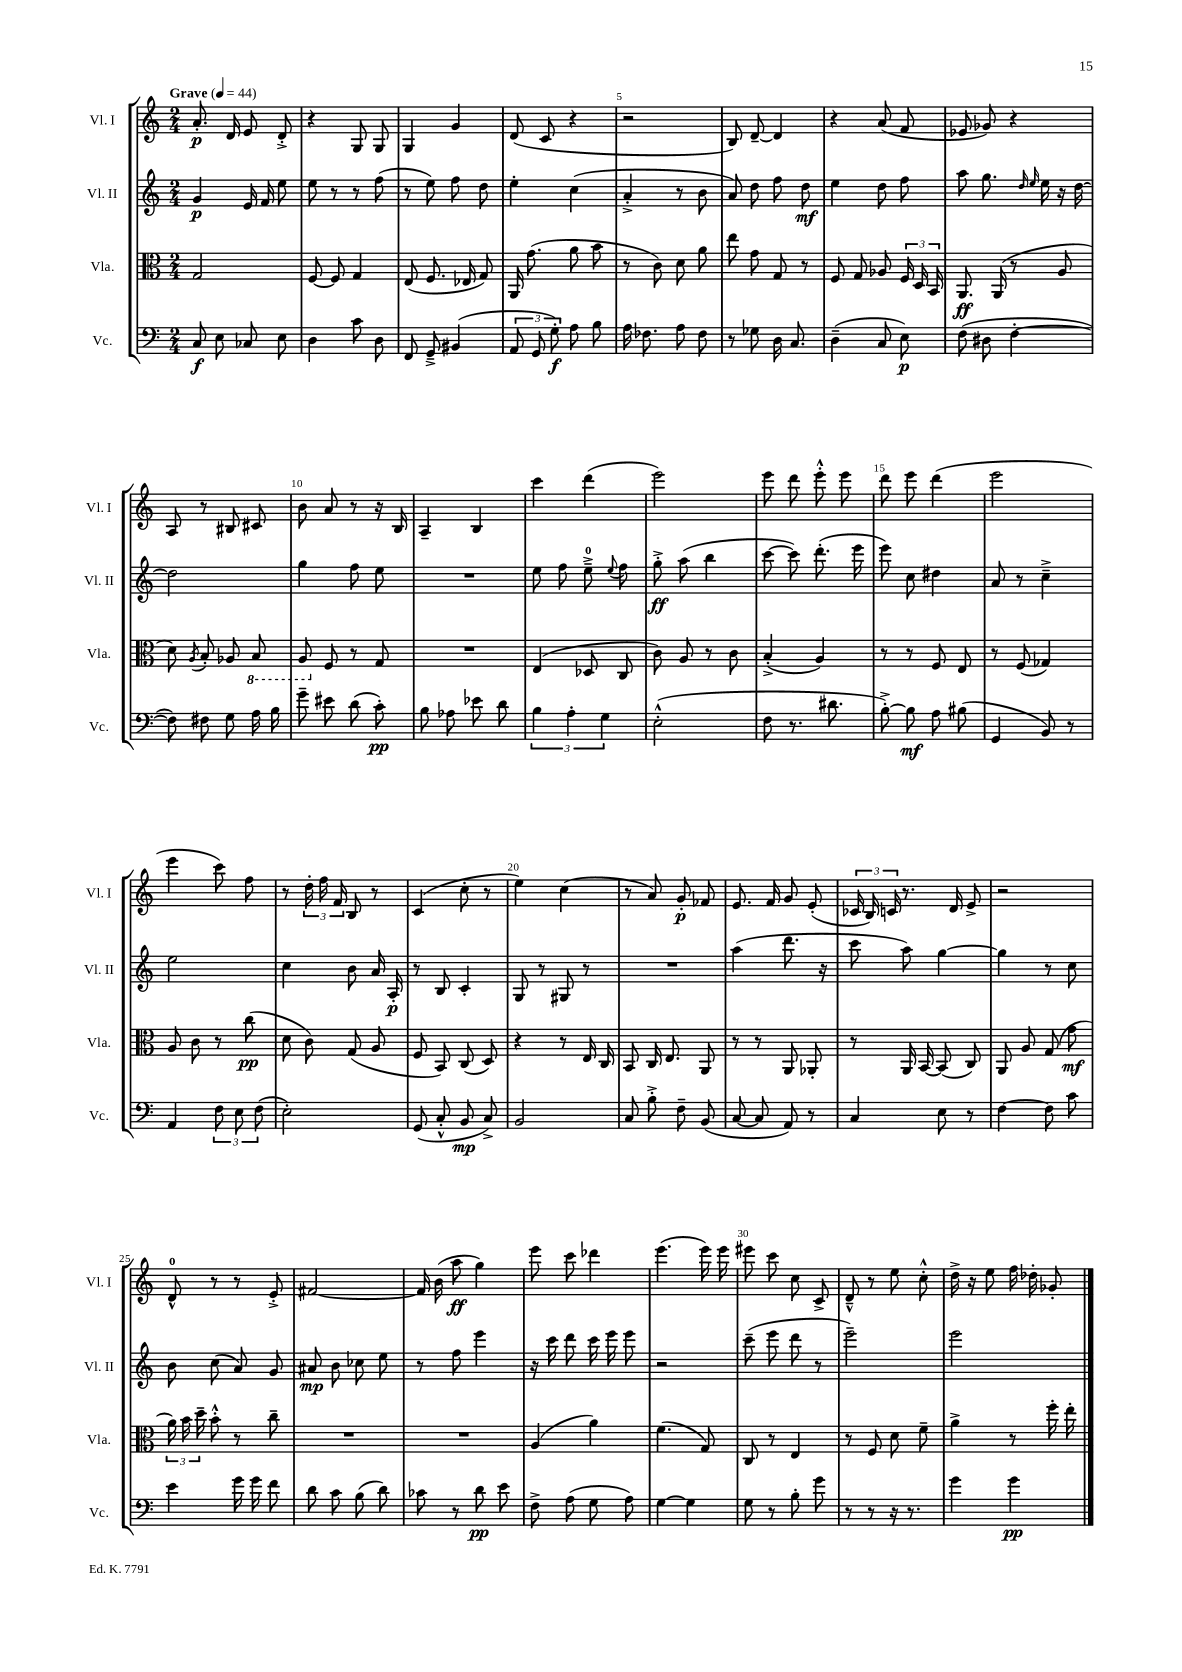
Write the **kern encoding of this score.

**kern	**kern	**kern	**kern
*staff4	*staff3	*staff2	*staff1
*clefF4	*clefC3	*clefG2	*clefG2
*k[]	*k[]	*k[]	*k[]
*M2/4	*M2/4	*M2/4	*M2/4
*MM44	*MM44	*MM44	*MM44
8C	2G	4g	8.a'
8E	.	.	.
.	.	.	16d
8C-	.	16e	8e
.	.	16f	.
8E	.	8ee	8d'^
=	=	=	=
4D	[8F	8ee	4r
.	8F]	8r	.
8c	4G	8r	8G
8D	.	(8ff	8G
=	=	=	=
8FF	(8E	8r	4G
8GG~^	8.F	8ee)	.
(4BB#	.	8ff	4g
.	16E-	.	.
.	8G)	8dd	.
=	=	=	=
12AA	16AA	4ee'	(8d
.	(8.g	.	.
12GG	.	.	.
.	.	.	8c
12G')	.	.	.
8A	8a	(4cc	4r
8B	8b	.	.
=	=	=	=
16A	8r	4a'^	2r
8.F-	.	.	.
.	8c)	.	.
8A	8d	8r	.
8F-	8a	8b	.
=	=	=	=
8r	8ee	8a)	8B)
8G-	8g	8dd	[8d~
16D	8G	8ff	4d]
8.C	.	.	.
.	8r	8dd	.
=	=	=	=
(4D~	8F	4ee	4r
.	8G	.	.
8C	8A-	8dd	(8a
8E)	24F	8ff	8f
.	24D	.	.
.	24BB	.	.
=	=	=	=
(8F	8.AA	8aa	8e-
8D#	.	8.gg	8g-)
.	(16AA	.	.
[4F'	8r	.	4r
.	.	16qqdd	.
.	.	16qqee	.
.	.	16ee	.
.	8A	16r	.
.	.	[16dd	.
=	=	=	=
8F])	8d)	2dd]	8A
.	8qA	.	.
8F#	8B'	.	8r
8G	8A-	.	8B#
16A	8BB	.	8c#
16B	.	.	.
=	=	=	=
8g~	8AA	4gg	8b
8e#	8F	.	8a
(8d	8r	8ff	8r
8c')	8G	8ee	16r
.	.	.	16B
=	=	=	=
8B	2r	2r	4A~
8A-	.	.	.
8e-	.	.	4B
8d	.	.	.
=	=	=	=
6B	(4E	8ee	4ccc
.	.	8ff	.
6A'	.	.	.
.	8D-	8ee~^	(4ddd
6G	.	.	.
.	.	8qqee	.
.	8C	8ff	.
=	=	=	=
(2E'^^	8c)	8gg'^	2eee)
.	8A	(8aa	.
.	8r	4bb	.
.	8c	.	.
=	=	=	=
8F	(4B'^	[8ccc	8eee
8.r	.	8ccc])	8ddd
.	4A)	(8.ddd'	8eee'^^
8.d#	.	.	.
.	.	.	8eee
.	.	16eee	.
=	=	=	=
[8B'^)	8r	8eee)	8ddd
8B]	8r	8cc	8eee
8A	8F	4dd#	(4ddd
(8B#	8E	.	.
=	=	=	=
4GG	8r	8a	2eee
.	(8F	8r	.
8BB)	4G-)	4cc~^	.
8r	.	.	.
=	=	=	=
4AA	8A	2ee	4eee
.	8c	.	.
12F	8r	.	8ccc)
12E	.	.	.
.	(8cc	.	8ff
(12F	.	.	.
=	=	=	=
2E')	8d	4cc	8r
.	8c)	.	24dd'
.	.	.	24ff
.	.	.	24f
.	(8G	8b	8B
.	8A	16a	8r
.	.	16A'	.
=	=	=	=
(8GG	8F	8r	(4c
8C'^^	8BB)	8B	.
8BB	(8C	4c'	8cc'
8C^)	8D)	.	8r
=	=	=	=
2BB	4r	8G	4ee)
.	.	8r	.
.	8r	8G#	(4cc
.	16E	8r	.
.	16C	.	.
=	=	=	=
8C	8BB	2r	8r
8B'^	16C	.	8a)
.	8.E	.	.
8F~	.	.	8g'
(8BB	8AA	.	8f-
=	=	=	=
[8C	8r	(4aa	8.e
8C]	8r	.	.
.	.	.	16f
8AA)	8AA	8.ddd	8g
8r	8AA-'	.	(8e'
.	.	16r	.
=	=	=	=
4C	8r	8ccc	24c-
.	.	.	24B)
.	.	.	24c
.	16AA	8aa)	8.r
.	[16BB	.	.
8E	(8BB]	[4gg	.
.	.	.	16d
8r	8C)	.	8e^
=	=	=	=
[4F	8AA	4gg]	2r
.	8A	.	.
8F]	(8G	8r	.
8c	8g	8cc	.
=	=	=	=
4e	24a)	8b	8d^^
.	24b	.	.
.	24dd~	.	.
.	8b'^^	(8cc	8r
16g	8r	8a)	8r
16g	.	.	.
8f	8cc~	8g	8e'^
=	=	=	=
8d	2r	8a#	[2f#
8c	.	8b	.
(8B	.	8cc-	.
8d)	.	8ee	.
=	=	=	=
8c-	2r	8r	16f#]
.	.	.	(16b
8r	.	8ff	8aa
8d	.	4eee	4gg)
8e	.	.	.
=	=	=	=
8F^	(4A	16r	8eee
.	.	16ccc	.
(8A	.	8ddd	8ccc
8G	4a)	16ccc	4ddd-
.	.	16eee	.
8A)	.	8eee	.
=	=	=	=
[4G	(4.f	2r	(4.eee
4G]	.	.	.
.	8G)	.	16eee)
.	.	.	16eee
=	=	=	=
8G	8C	(8ccc~	8eee#
8r	8r	8eee	8ccc
8B'	4E	8ddd	8cc
8g	.	8r	8c^
=	=	=	=
8r	8r	2eee~)	8d~^^
8r	8F	.	8r
16r	8d	.	8ee
8.r	.	.	.
.	8f~	.	8cc'^^
=	=	=	=
4g	4a^	2eee	16dd^
.	.	.	16r
.	.	.	8ee
4g	8r	.	16ff
.	.	.	16dd-'
.	16ff'	.	8g-'
.	16ee'	.	.
==	==	==	==
*-	*-	*-	*-
